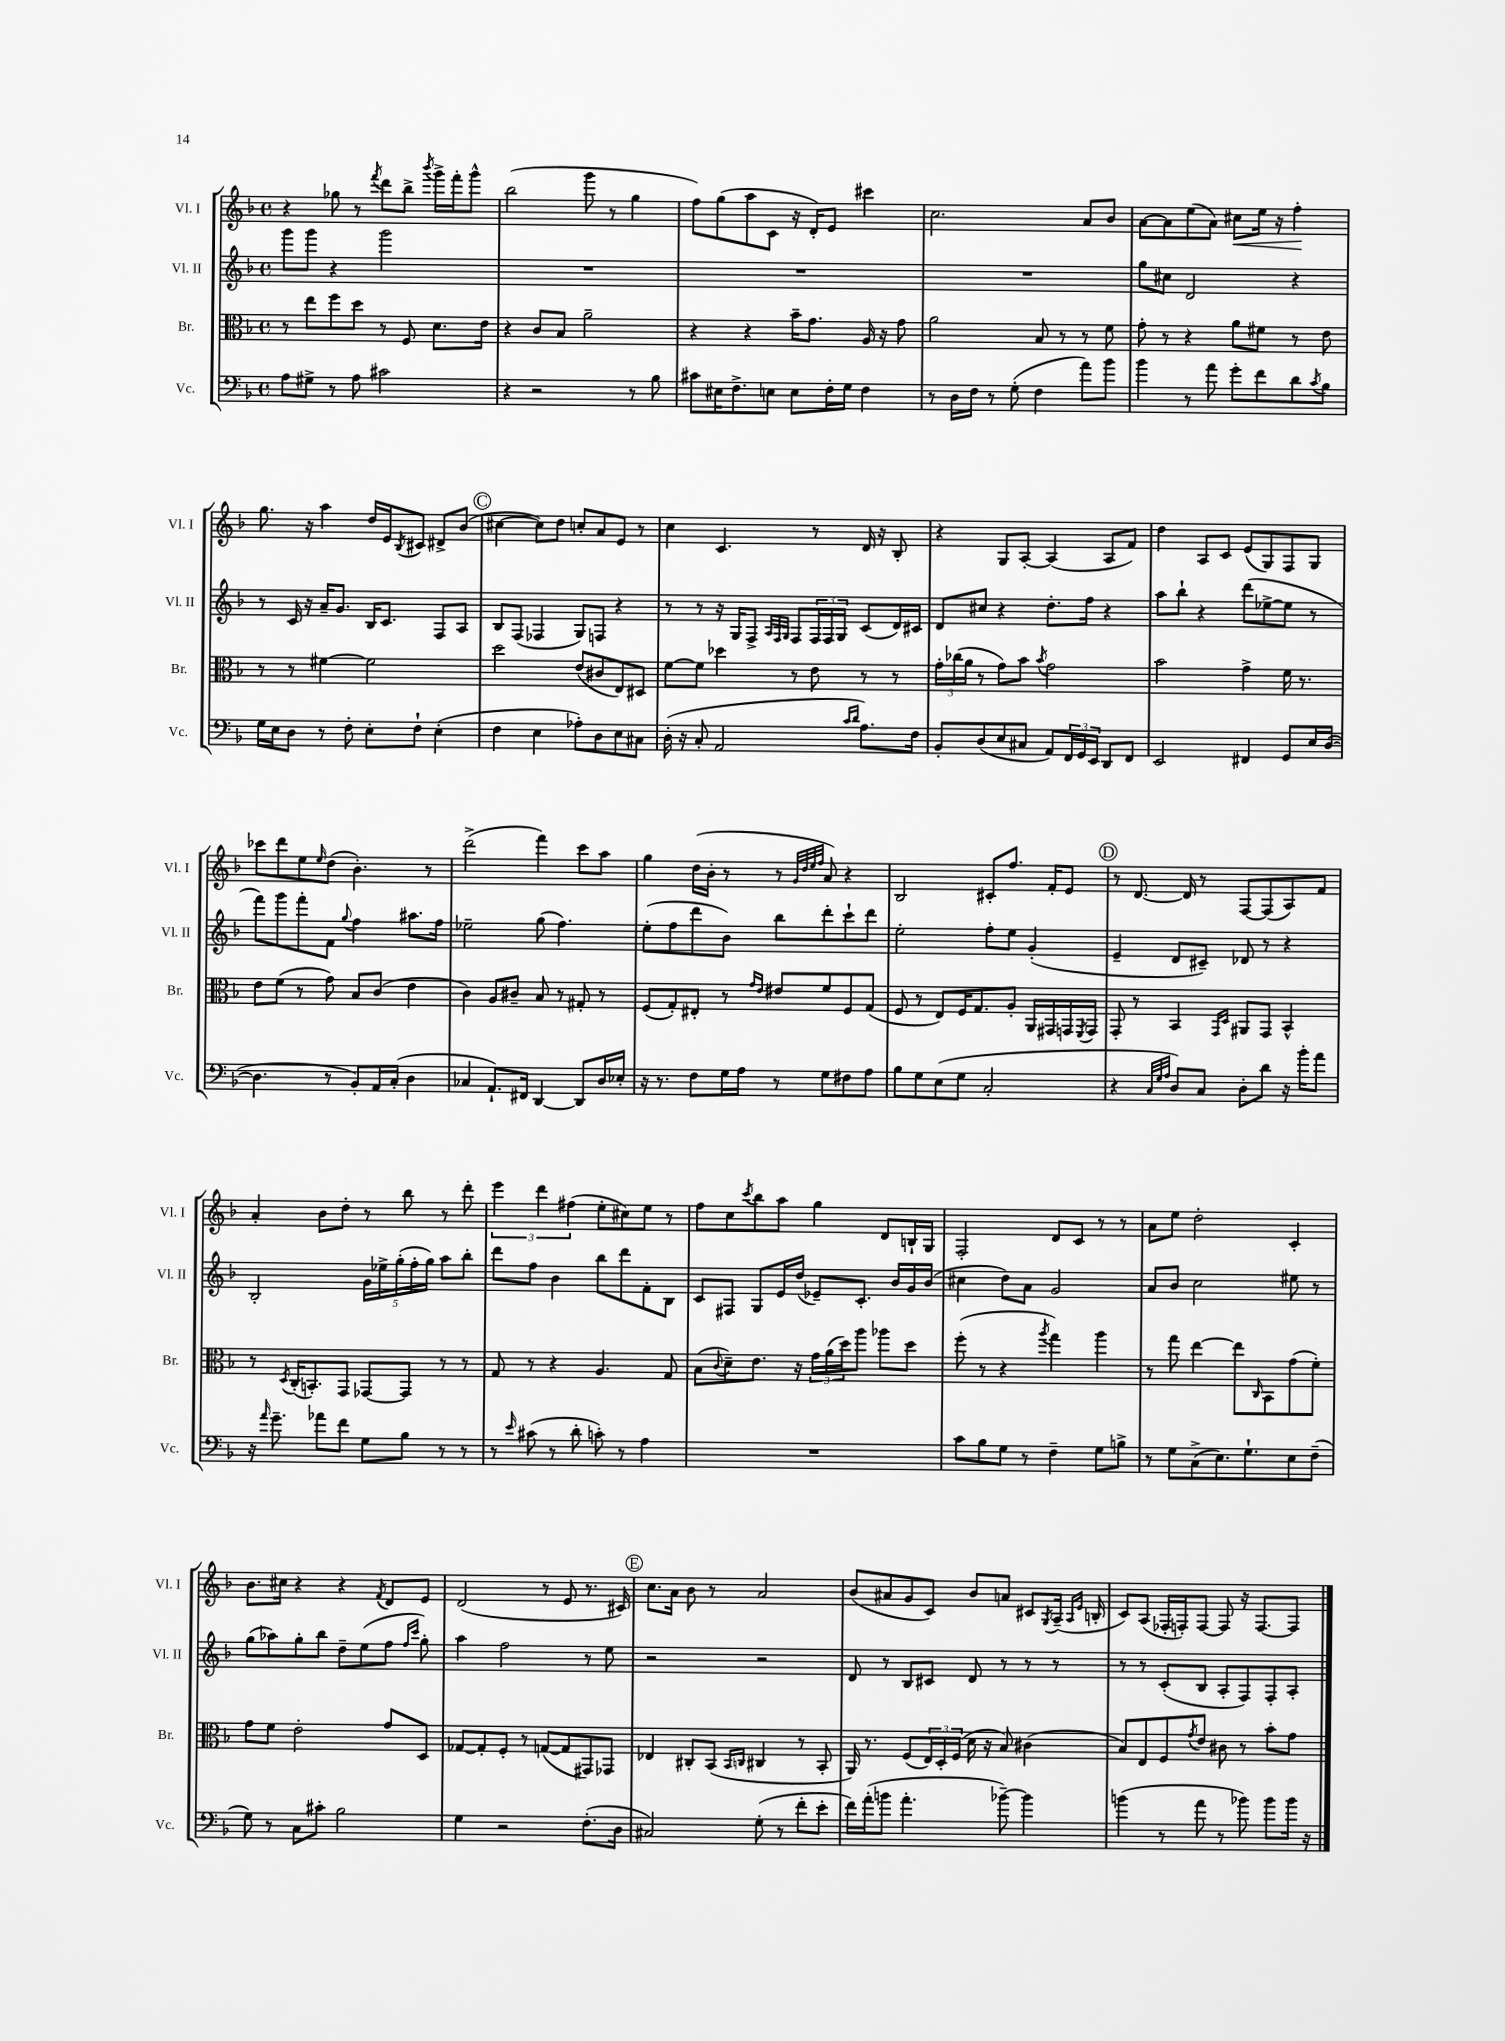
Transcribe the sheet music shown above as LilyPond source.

<<
\new StaffGroup <<
\new Staff = "s0" \with { instrumentName = "Vl. I" shortInstrumentName = "Vl. I" } {
    \clef treble \key f \major \defaultTimeSignature \time 4/4
    r4 ges''8 r8 \acciaccatura { f'''8 } d'''8 bes''8-> \acciaccatura { bes'''8 } g'''16-> f'''16-. g'''8-^ |
    bes''2( g'''8 r8 g''4 |
    f''8) g''8( a''8 c'8 r16 d'16-.) e'8 cis'''4 |
    c''2. a'8 bes'8 |
    a'8~ a'8 e''8( a'8) cis''8\< e''16 r16 f''4-.\! |
    g''8. r16 a''4 d''16 e'16 \acciaccatura { bes8 } cis'8 dis'8-> bes'8( |
    \mark \markup { \circle "C" } cis''4~ cis''8) d''8 c''8-. a'8 e'8 r8 |
    c''4 c'4. r8 d'16 r16 bes8-. |
    r4 g8 a8~-. a4( a8 f'8) |
    d''4 a8 c'8 e'8( g8) f8 g8 |
    ces'''8 d'''8 e''8 \grace { e''16 } d''8( bes'4.-.) r8 |
    d'''2->( f'''4) c'''8 a''8 |
    g''4 d''16( bes'16-. r8 r8 \grace { g'32 d''32 e''32 f''32 } a'8) r4 |
    bes2 cis'8-. f''8. f'16-. e'8 |
    \mark \markup { \circle "D" } r8 d'8.~ d'16 r8 f8~ f8( a8) f'8 |
    a'4-. bes'8 d''8-. r8 bes''8 r8 d'''8-. |
    \tuplet 3/2 { e'''4 d'''4 fis''4( } e''8-. cis''8) e''8 r8 |
    f''8 c''8 \acciaccatura { c'''8 } bes''8 a''8 g''4 d'8 b16-! g16 |
    f2-. d'8 c'8 r8 r8 |
    a'8 e''8 d''2-. c'4-. |
    bes'8. cis''16 r4 r4 \acciaccatura { f'8 } d'8 e'8 |
    d'2( r8 e'8 r8. cis'16) |
    \mark \markup { \circle "E" } c''8. a'16 bes'8 r8 a'2 |
    bes'8( ais'8 g'8 c'8) bes'8 a'8 cis'8 \acciaccatura { g8 } a16--( \grace { a16 e'16 } b16-. |
    c'8) a8( fes16-. f16-.) f8~ f8 r16 f8.~ f8 \bar "|." |
}
\new Staff = "s1" \with { instrumentName = "Vl. II" shortInstrumentName = "Vl. II" } {
    \clef treble \key f \major \defaultTimeSignature \time 4/4
    g'''8 g'''8 r4 g'''2 |
    R1 |
    R1 |
    R1 |
    g''8 cis''8 d'2 r4 |
    r8 c'16 r16 a'16-- g'8. bes16 c'8. f8 a8 |
    \mark \markup { \circle "C" } bes8 f8( fes4 g8) f8 r4 |
    r8 r8 r16 g16 f8-> \grace { a32 f32 g32 } f8 \tuplet 3/2 { f16 f16 g16 } c'8( d'16) cis'16 |
    d'8 cis''8 r4 d''8.-. f''16 r4 |
    a''8 bes''8-! r4 d'''8( ees''8~-> ees''8 r8 |
    f'''8) g'''8 f'''8-. f'8 \appoggiatura { g''8 } f''4 ais''8. f''16 |
    ees''2-- g''8( f''4.) |
    e''8-.( f''8 d'''8 bes'8) bes''8 d'''8-. c'''8-! d'''8 |
    e''2-. f''8-. e''8 g'4-.( |
    \mark \markup { \circle "D" } e'4-- d'8 cis'8--) des'8 r8 r4 |
    bes2-. \tuplet 5/4 { g'16 ees''16-> g''16-.( f''16-. g''16) } a''8 bes''8-. |
    d'''8 f''8 bes'4 bes''8 d'''8 f'8-. bes8 |
    c'8 fis8 g8 e'16 d''16( ees'8--) c'8.-. bes'16 g'16 bes'16( |
    cis''4 d''8) a'8 g'2 |
    a'8 bes'8 c''2 eis''8 r8 |
    g''8( aes''8) g''8-. bes''8 d''8-- e''8( f''8 \grace { f''16 c'''16 } g''8-.) |
    a''4 f''2 r8 e''8 |
    \mark \markup { \circle "E" } r2 r2 |
    d'8 r8 bes8 cis'8 d'8 r8 r8 r8 |
    r8 r8 c'8-.( bes8 a8-. f8) f8-. a8-. \bar "|." |
}
\new Staff = "s2" \with { instrumentName = "Br." shortInstrumentName = "Br." } {
    \clef alto \key f \major \defaultTimeSignature \time 4/4
    r8 e''8 f''8 d''8 r8 f8 d'8. e'16 |
    r4 c'8 bes8 a'2-- |
    r4 r4 bes'16-- g'8. a16 r16 g'8 |
    a'2 bes8 r8 r8 f'8 |
    g'8-. r8 r4 a'8 fis'8 r8 e'8 |
    r8 r8 fis'4~ fis'2 |
    \mark \markup { \circle "C" } d''2 e'8( cis'8 e8) dis8 |
    f'8~ f'8 des''4 r8 e'8 r8 r8 |
    \tuplet 3/2 { g'16-. ces''16( a'16 } r8 g'8) bes'8 \acciaccatura { bes'8 } g'2 |
    bes'2 g'4-> f'16 r8. |
    e'8 f'8( r8 g'8) bes8 c'8( e'4 |
    c'4) a8 cis'8-- bes8 r8 gis8-. r8 |
    f8( g8-.) eis8-. r8 \grace { g'16 e'16 } eis'8 f'8 f8 g8( |
    f8 r8 e8) f16 g8. a8-. a,16 gis,16 g,16 \acciaccatura { f,8 } g,16 |
    \mark \markup { \circle "D" } g,8-. r8 bes,4 \grace { g,16 d16 } ais,8 g,8 bes,4-^ |
    r8 \acciaccatura { d8 } c16-.( b,8.-.) g,8 ges,8~ ges,8 r8 r8 |
    g8 r8 r4 a4. g8 |
    bes8( \appoggiatura { c'8 } d'8--) e'8. r16 \tuplet 3/2 { g'16 a'16( d''16) } a''8 aes''8 d''8 |
    f''8-.( r8 r4 \acciaccatura { a''8 } g''4) a''4 |
    r8 g''8 e''4~ e''8 \grace { c16 } bes,8 g'8( f'8-.) |
    g'8 f'8 e'2-. g'8 d8 |
    ges8~ ges8-. f8-. r8 g8~( g8 gis,8) ges,8 |
    \mark \markup { \circle "E" } ees4 cis8-. bes,8( \grace { bes,16 c16 } cis4 r8 bes,8-. |
    a,16) r8. f8( \tuplet 3/2 { e16) d16-. f16( } d'16 r16 bes8) cis'4( |
    bes8) e8 f8 \acciaccatura { g'8 } e'8 cis'8 r8 bes'8-. g'8 \bar "|." |
}
\new Staff = "s3" \with { instrumentName = "Vc." shortInstrumentName = "Vc." } {
    \clef bass \key f \major \defaultTimeSignature \time 4/4
    a8 gis8-> r8 a8 cis'2 |
    r4 r2 r8 bes8 |
    cis'8 eis16 f8.-> e8 e8 f16-. g16 f4 |
    r8 d16 f16 r8 g8-.( f4 a'8) bes'8 |
    bes'4 r8 a'8 g'8-. f'8 d'8 \acciaccatura { c'8 } bes8 |
    g16 e16 d8 r8 f8-. e8-. f8-! e4-.( |
    \mark \markup { \circle "C" } f4 e4 aes8-.) d8 e8 cis8 |
    d16-.( r16 c8-. a,2 \grace { c'16 d'16 } a8.) f16 |
    bes,8-. d8( e8 cis8 a,8) \tuplet 3/2 { f,16 g,16 e,16 } d,8 f,8 |
    e,2 fis,4 g,8 e16 d16~( |
    d4. r8 bes,8-.) a,16 c16-.( d4 |
    ces4 a,8.-!) fis,16 d,4~ d,8 d16 ees16-. |
    r16 r8. f8 g16 a16 r8 g8 fis8 a8 |
    bes8 g8 e8( g8 c2-. |
    \mark \markup { \circle "D" } r4 \grace { c32 g32 a32 } d8) c8 d8-. d'8 r16 bes'16-. a'8 |
    r16 \grace { a'16 } g'8.-- aes'8 f'8 g8 bes8 r8 r8 |
    r8 \grace { e'16 } cis'8( r8 d'8-. c'8-.) r8 a4 |
    R1 |
    c'8 bes8 g8 r8 f4-- g8 b8-> |
    r8 g8 c8->( e8.) g8.-! e8 f8--( |
    g8) r8 c8 cis'8-. bes2 |
    g4 r2 f8.-.( d16 |
    \mark \markup { \circle "E" } cis2) g8-.( r8 f'8-. e'8-. |
    f'16) a'16-.( b'8 a'4.-. bes'8~--) bes'4 |
    b'4( r8 a'8 r8 bes'8) bes'8 bes'16 r16 \bar "|." |
}
>>
>>
\layout { \context { \Score \remove "Bar_number_engraver" } }
